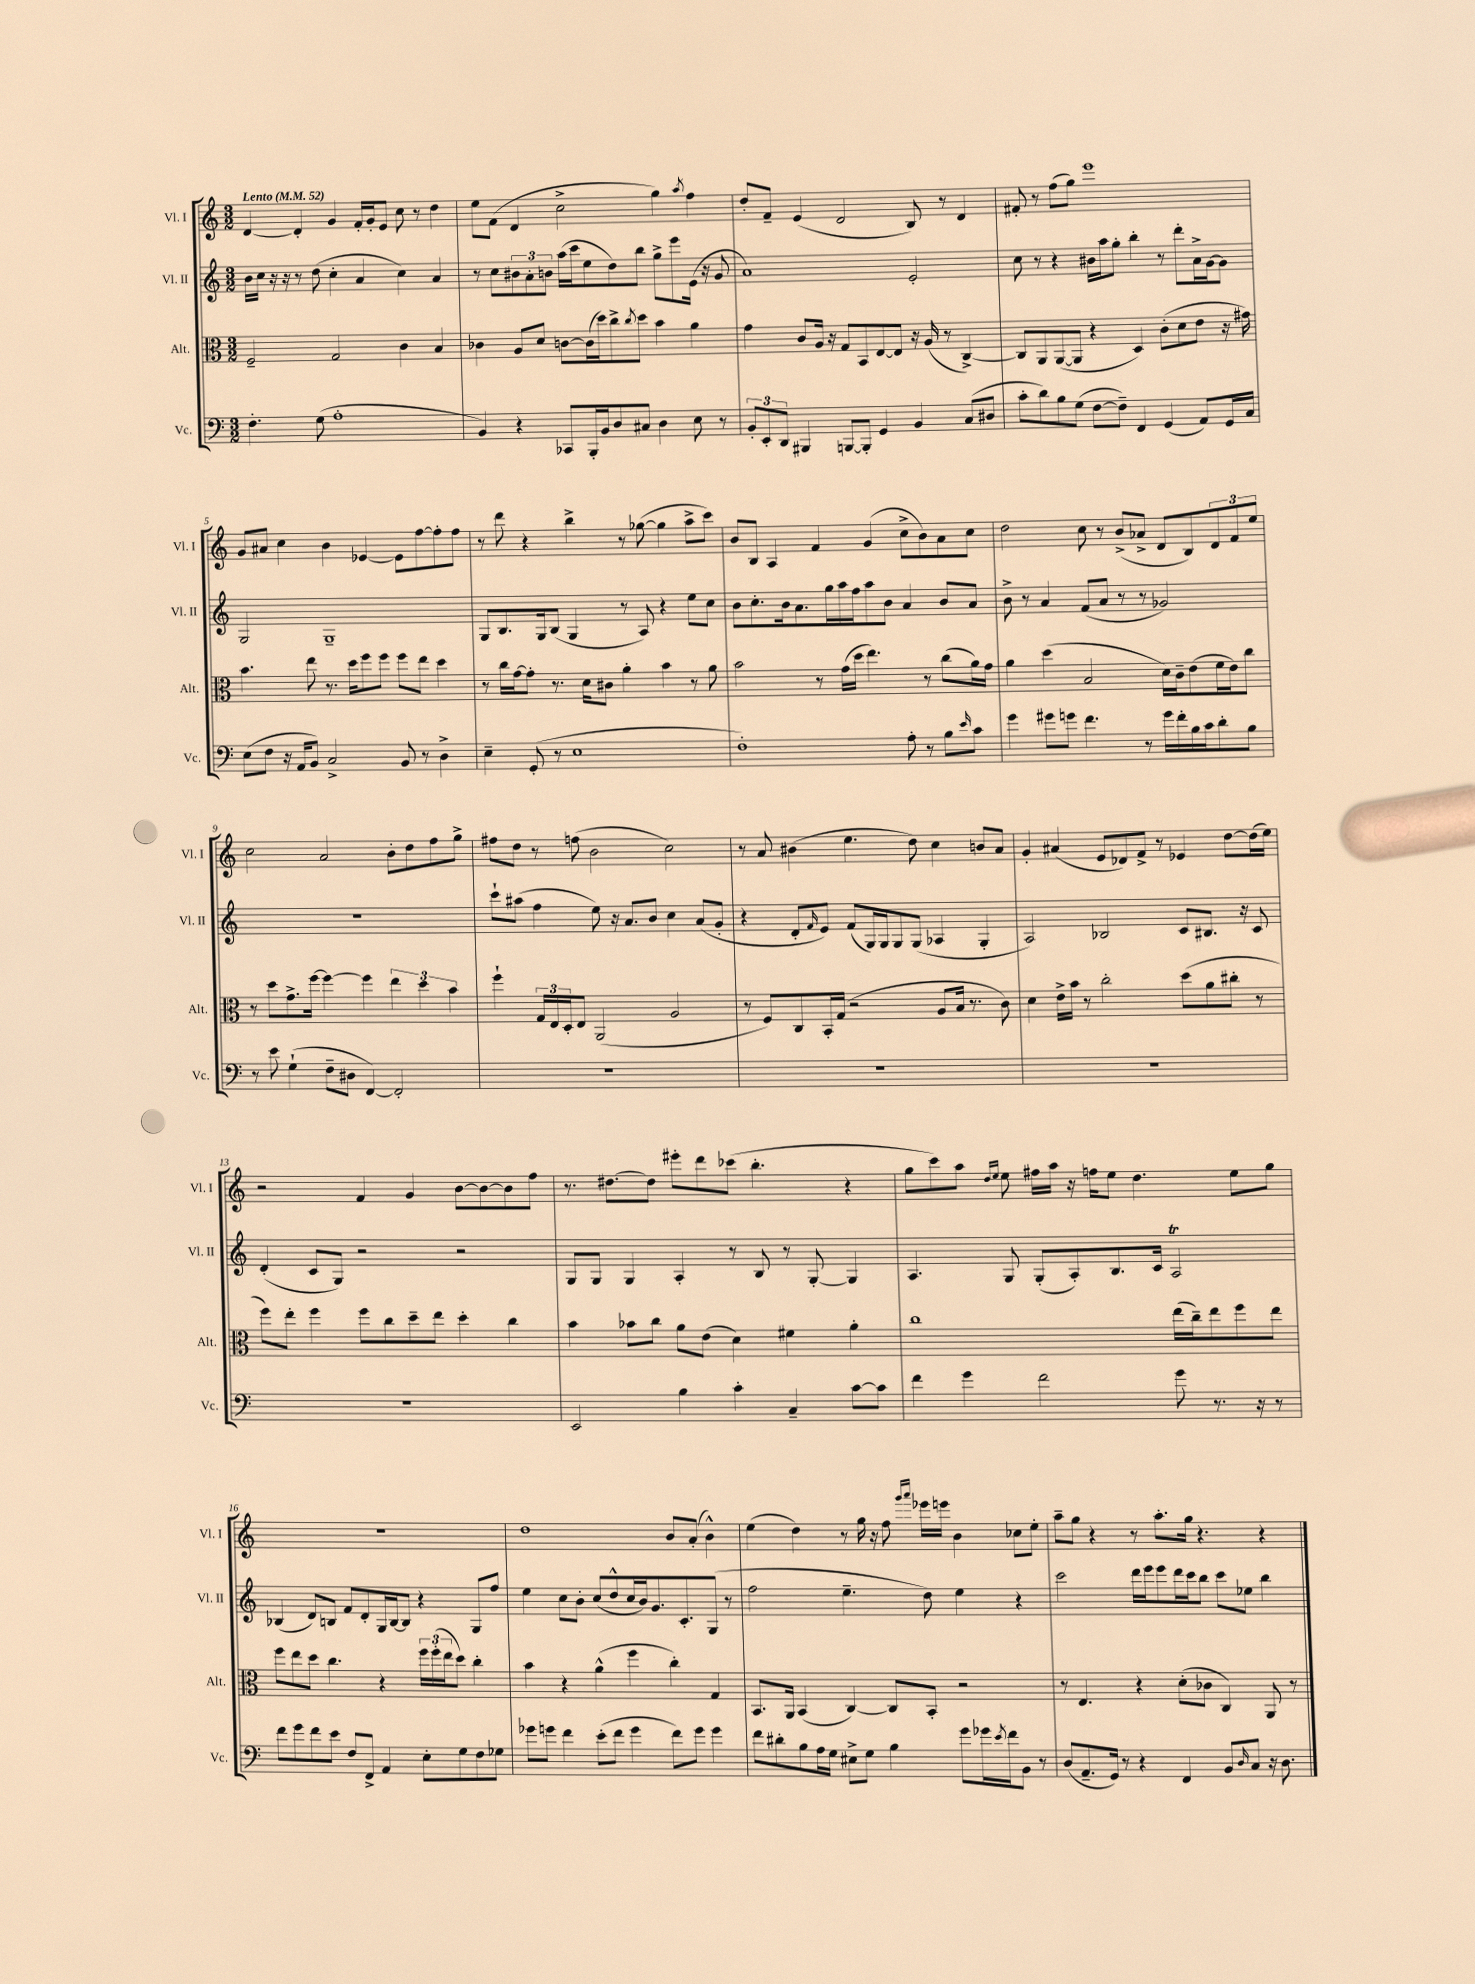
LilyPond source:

<<
\new StaffGroup <<
\new Staff = "s0" \with { instrumentName = "Vl. I" shortInstrumentName = "Vl. I" } {
    \clef treble \key c \major \numericTimeSignature \time 3/2 \tempo "Lento" 4 = 52
    d'4~ d'4-. g'4 f'16-. g'16-. e'8 c''8 r8 d''4 |
    e''8 f'8( d'4 c''2-> g''4) \acciaccatura { a''8 } f''4 |
    d''8-. f'8-- e'4( d'2 b8) r8 d'4 |
    fis'8-. r8 f''8( g''8) e'''1 |
    g'8 ais'8 c''4 b'4 ees'4~ ees'8 f''8~ f''8-. f''8 |
    r8 d'''8 r4 b''4-> r8 ges''8~( ges''4 a''8-> c'''8) |
    b'8 b8 a4 f'4 g'4( c''8-> b'8) a'8 c''8 |
    d''2 c''8 r8 b'8->( aes'8-> d'8 b8) \tuplet 3/2 { d'8 f'8 e''8 } |
    c''2 a'2 b'8-. d''8 f''8 g''8-> |
    fis''8 d''8 r8 f''8( b'2 c''2) |
    r8 a'8 bis'4( e''4. d''8) c''4 b'8 a'8 |
    g'4-. ais'4( e'8 des'8) f'8-> r8 ees'4 d''8~ d''16( e''16) |
    r2 f'4 g'4 b'8~ b'8~ b'8 f''8 |
    r8. dis''8.~ dis''8 eis'''8-. d'''8 ces'''8( b''4.-. r4 |
    g''8 c'''8) a''8 \grace { d''16 e''16 } e''8 fis''16 a''16 r16 f''16 e''8 d''4. e''8 g''8 |
    R1. |
    d''1 b'8 a'8-.( b'4-^) |
    e''4( d''4) r8 g''16 r16 f''8 \grace { g'''16 a'''16 } ees'''16 e'''16 b'4 ces''8 e''8-. |
    a''8-- g''8 r4 r8 a''8.-. g''16 r4. r4 \bar "|." |
}
\new Staff = "s1" \with { instrumentName = "Vl. II" shortInstrumentName = "Vl. II" } {
    \clef treble \key c \major \numericTimeSignature \time 3/2
    b'16 c''16 r16 r16 r8 d''8( c''4-. a'4 c''4) a'4 |
    r8 c''8 \tuplet 3/2 { bis'8 a'8-. b'8 } a''16( c'''16 e''8 d''8) b''8 g''8-> e'''8 e'16( r16 g'8 |
    a'1) e'2-. |
    c''8 r8 r4 bis'16 a''16 g''8-. b''4-. r8 d'''8-. a'16-> g'16~ g'8 |
    g2 g1-- |
    g8 b8. g16 b8( g4 r8 a8) r4 e''8 c''8 |
    b'8 c''8.-. b'16 a'8. g''16 a''16 f''16 a''8 b'8 a'4 b'8 a'8 |
    b'8-> r8 a'4 f'8( a'8 r8 r8 ges'2) |
    R1. |
    c'''8-! ais''8( f''4 e''8) r16 a'8. b'8 c''4 a'8( g'8-. |
    r4 d'8-. \grace { f'16 } e'8) f'8( g16) g16 g8 g8( aes4 g4-. |
    a2) bes2 c'8 bis8. r16 c'8 |
    d'4-.( c'8 g8) r2 r2 |
    g8 g8 g4 a4-. r8 b8 r8 g8~-. g4 |
    a4. g8 g8-.( a8-.) b8. c'16 a2\trill |
    bes4( d'8) b8 f'8 d'8-. g16 b16~ b8 r4 g8 f''8 |
    e''4 c''8 b'8-. c''8( d''8-^ c''16 b'16) g'8. c'8.-. g8( r8 |
    f''2 e''4.-- d''8) e''4 r4 |
    c'''2 d'''16 e'''16 e'''8 d'''16 c'''16 b''8 c'''8 ees''8 b''4 \bar "|." |
}
\new Staff = "s2" \with { instrumentName = "Alt." shortInstrumentName = "Alt." } {
    \clef alto \key c \major \numericTimeSignature \time 3/2
    f2-- g2 c'4 b4 |
    ces'4 a8 d'8 c'8~ c'16( d''16) c''8-> \acciaccatura { c''8 } d''8 b'4 a'4 |
    g'4 c'8 a16 r16 g8 b,8 e8~ e8 r16 a16( r8 c4~->) |
    c8 a,8 a,8~( a,8 r4 d4) c'8-.( d'8 e'8 r16 gis'16) |
    b'4. e''8 r8. d''16 f''8 f''8 f''8 e''8 d''4 |
    r8 c''16 g'16~ g'8-. r8. d'16 cis'8 a'4-. b'4 r8 a'8 |
    b'2 r8 g'16( d''16 e''4.) r8 c''8( a'16) g'16 |
    a'4 d''4( b2 d'16) c'16-- e'8( f'16 e'16) c''8 |
    r8 d''8 g'8.-> f''16~ f''4~ f''4 \tuplet 3/2 { e''4 d''4 b'4 } |
    f''4-! \tuplet 3/2 { g16 e16 d16-. } e8 a,2( a2 |
    r8 f8) c8 b,16-. g16( r2 a8 b16 r8. c'8) |
    d'4 e'16-> b'16 r8 c''2-. d''8( a'8 cis''8-. r8 |
    f''8) e''8-. f''4 f''8 c''8 d''8-- e''8 d''4-. c''4 |
    b'4 bes'8 c''8 a'8 e'8( d'4) fis'4 a'4-. |
    c''1 e''16( c''16--) e''8 f''8 e''8 |
    f''8 e''8 d''8 c''4. r4 \tuplet 3/2 { f''16 f''16-.( e''16 } d''8) c''4-. |
    b'4 r4 a'4-^( f''4 c''4-.) g4 |
    b,8. a,16 b,4( c4~) c8 b,8-. r2 |
    r8 e4. r4 d'8-.( ces'8 c4) a,8 r8 \bar "|." |
}
\new Staff = "s3" \with { instrumentName = "Vc." shortInstrumentName = "Vc." } {
    \clef bass \key c \major \numericTimeSignature \time 3/2
    f4.-. g8( a1-. |
    b,4) r4 ces,8 b,,16-. b,16 d8 cis8 d4 e8 r8 |
    \tuplet 3/2 { b,8-. e,8-. d,8 } bis,,4 b,,8~ b,,8-. g,4 b,4 c8( dis8 |
    c'8-. d'8) b8 g8( f8~ f8--) f,4 g,4( a,8) g,16 c16 |
    e8( f8 r16 a,16 b,8) c2-> b,8 r8 d4-> |
    e4-- g,8-.( r8 e1 |
    f1-.) a8-. r8 b8 \grace { e'16 } c'8 |
    g'4 gis'8 g'8 f'4. r8 g'16 f'16-. b16 c'16 d'8-. b8 |
    r8 e'8 g4-!( f8-- dis8 f,4~) f,2-. |
    R1. |
    R1. |
    R1. |
    R1. |
    e,2 b4 c'4-. c4-- c'8~ c'8 |
    f'4 g'4 f'2 g'8 r8. r16 r8 |
    f'8 g'8 f'8 e'8 f8 f,8-> a,4 e8-. g8 f8 ges8 |
    ges'8 g'8 f'4 e'8-.( f'8 g'4 f'8) g'8 g'4 |
    f'8 dis'8-. b8 a16 g16 eis8-> g8 b4 g'8 ges'16 \acciaccatura { e'8 } f'16 b,8 r8 |
    d8( a,8.-- g,16) r8 r4 f,4 b,8 \grace { d16 } c8 r16 d8. \bar "|." |
}
>>
>>
